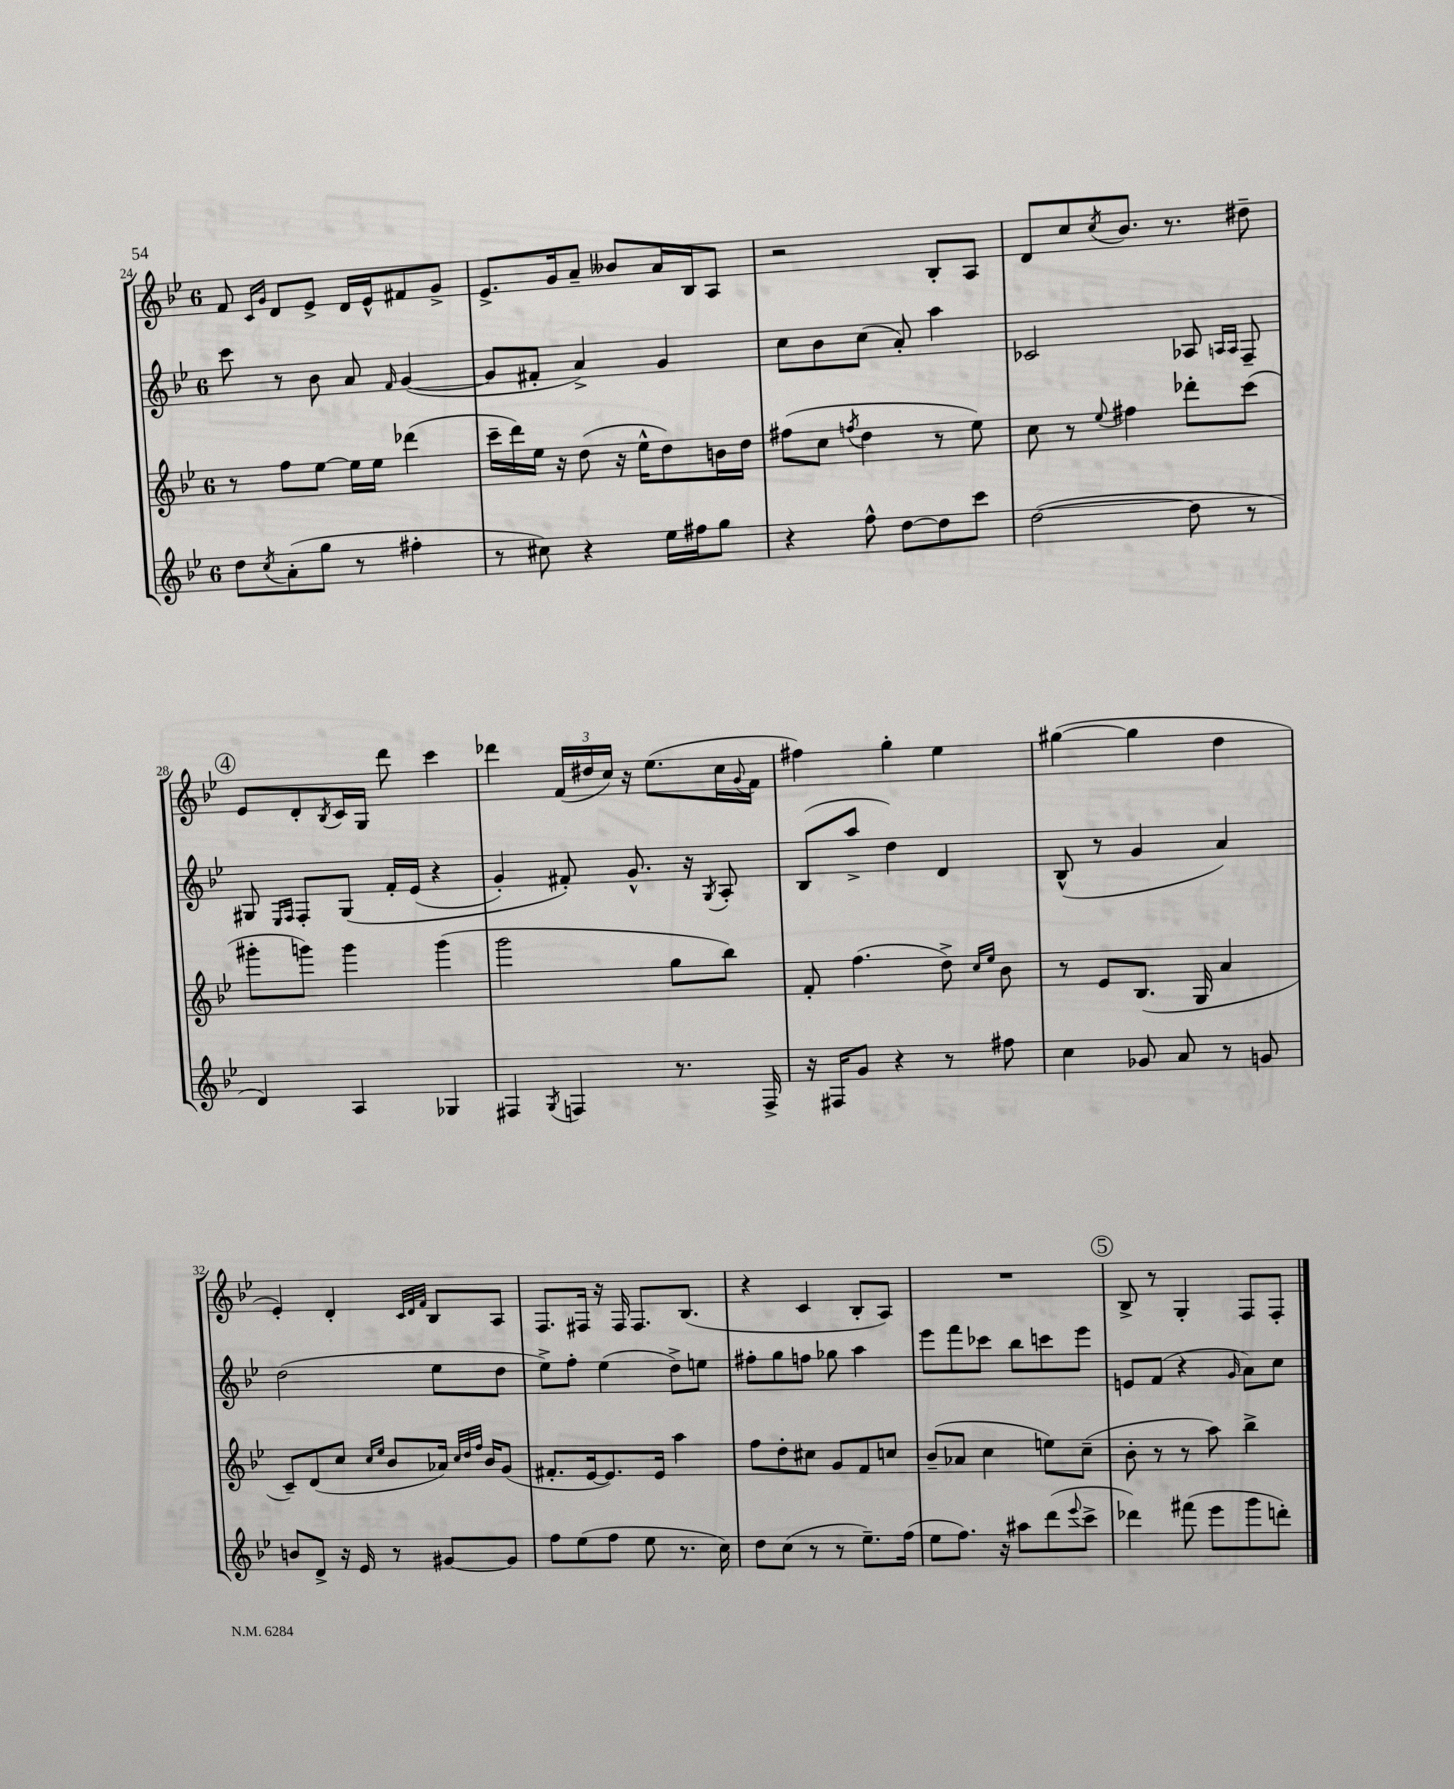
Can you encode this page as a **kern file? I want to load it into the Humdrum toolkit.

**kern	**kern	**kern	**kern
*staff4	*staff3	*staff2	*staff1
*clefG2	*clefG2	*clefG2	*clefG2
*k[b-e-]	*k[b-e-]	*k[b-e-]	*k[b-e-]
*M6/8	*M6/8	*M6/8	*M6/8
8dd\L	8r	8ccc\	8f/
.	.	.	16qqc/LL
8qcc/	.	.	16qqg/JJ
(8a'\	8ff\L	8r	8d/L
8gg\J	[8ee-\J	8b-\	8e-^/J
8r	16ee-\]LL	8a/	16d/LL
.	16ee-\JJ	.	16e-^^/J
.	.	16qqf/	.
4ff#'\	(4ddd-\	([4g/	8f#/
.	.	.	8g^/J
=	=	=	=
8r	16ccc~\LL	8g/]L	8.e-^/L
.	16ddd\)	.	.
8cc#\)	16ee-\JJ	8f#'/J	.
.	16r	.	16g/k
4r	(8dd\	4a^/)	8a~/J
.	16r	.	8b--/L
.	16ee-^^\LK	.	.
16ee-\LL	8dd\)	4g/	16a/L
16ff#\J	.	.	16B-/J
8gg\J	16b\L	.	8A/J
.	16dd\JJ	.	.
=	=	=	=
4r	(8ff#\L	8cc\L	2r
.	8cc\J	8b-\	.
.	8qff/	.	.
8ff^^\	4dd\	(8cc\J	.
[8dd\L	.	8a'/)	.
8dd\]	8r	4aa\	8B-'/L
8ccc\J	8ee-\)	.	8A/J
=	=	=	=
([2dd\	8cc\	2c-/	8d/L
.	8r	.	8cc/
.	8qqee-/	.	8qcc/
.	4ff#\	.	8.b-/J
.	.	.	8.r
8dd\]	8ddd-'\L	8A-/	.
.	.	16qqA/LL	.
.	.	16qqA/JJ	.
8r	(8ccc\J	8F~/	8dd#~\
=	=	=	=
4d/)	8ggg#'\L	8G#/	8e-/L
.	.	16qqE-/LL	.
.	.	16qqF/JJ	.
.	8ggg\J)	8F'/L	8d'/
.	.	.	8qB-/
4A/	4ggg\	&(8G#/J	16c/L
.	.	.	16G/JJ
.	.	16f'/LL	8ddd\
.	.	(16e-/JJ	.
4G-/	(4ggg\	4r	4ccc\
=	=	=	=
4F#/	2ggg\	4g'/)	4ddd-\
8qG/	.	.	.
4F/	.	8f#'/&)	(24f/LL
.	.	.	24dd#/
.	.	.	24cc/JJ)
.	.	8.g^^/	16r
.	.	.	(8.ee-\L
8.r	8gg\L	.	.
.	.	16r	.
.	.	8qG/	.
.	8bb-\J)	8A'/	16cc\L
.	.	.	8qqg/
16F^/	.	.	16f\JJ
=	=	=	=
16r	8f'/	(8B-/L	4ff#\)
16F#/LK	.	.	.
8g/J	(4.ff\	8aa^/J	.
4r	.	4dd\)	4gg'\
8r	8dd^\)	4d/	4ee-\
.	16qqcc/LL	.	.
.	16qqee-/JJ	.	.
8ff#\	8b-\	.	.
=	=	=	=
4cc\	8r	(8B-^^/	([4gg#\
.	8e-/L	8r	.
8g-/	(8.B-/J	4g/	4gg#\]
8a/	.	.	.
.	16G/	.	.
8r	4a/	4a/)	4dd\
8g/	.	.	.
=	=	=	=
8b/L	8c~/L)	(2dd\	4e-'/)
8d^/J	(8d/	.	.
16r	8cc/J	.	4d'/
16e-/	.	.	.
.	16qqcc/LL	.	.
.	16qqee-/JJ	.	.
8r	8b-/L	.	.
.	.	.	32qqc/LLL
.	.	.	32qqd/
.	.	.	32qqf/JJJ
[8g#/L	16a-/Jk)	8ee-\L	8B-/L
.	32qqcc/LLL	.	.
.	32qqdd/	.	.
.	32qqff/JJJ	.	.
.	16b-/LK	.	.
8g#/]J	(8g/J	8dd\J	8A/J
=	=	=	=
8ff\L	8.f#'/L	8ee-^\L)	8.F/L
(8ee-\	.	8ff'\J	.
.	[16e-/k	.	16F#/Jk
8ff\J	8.e-/])	(4ee-\	16r
.	.	.	16F#/
8ee-\	.	.	8.F#/L
.	16e-/Jk	.	.
8.r	4aa\	8dd^\L)	.
.	.	.	(8.B-/J
.	.	8ee\J	.
16cc\)	.	.	.
=	=	=	=
8dd\L	8ff\L	8ff#'\L	4r
(8cc\J	8dd'\	8gg\	.
8r	8cc#\J	8ff\J	4c/
8r	8g/L	8gg-\	.
8.ee-~\L)	8f/	4aa\	8B-'/L
.	8cc/J	.	8A/J)
(16ff\Jk	.	.	.
=	=	=	=
8ee-\L	(8b-~/L	8eee-\L	2.r
8.ff\J)	8a-/J	8fff\	.
.	4cc\	8ccc-\J	.
16r	.	.	.
8aa#\L	.	8bb-\L	.
(8ddd\	8ee\L)	8ccc\	.
8qqeee-/	.	.	.
8ccc^\J	(8cc~\J	8eee-\J	.
=	=	=	=
4ddd-\)	8b-'\	8e/L	8B-^/
.	8r	(8f/J	8r
(8fff#\	8r	4r	4G'/
8eee-\L	8aa\)	.	.
.	.	16qqg/	.
8ggg\	4bb-^\	8a\L)	8F/L
8ddd'\J)	.	8cc\J	8F'/J
==	==	==	==
*-	*-	*-	*-
